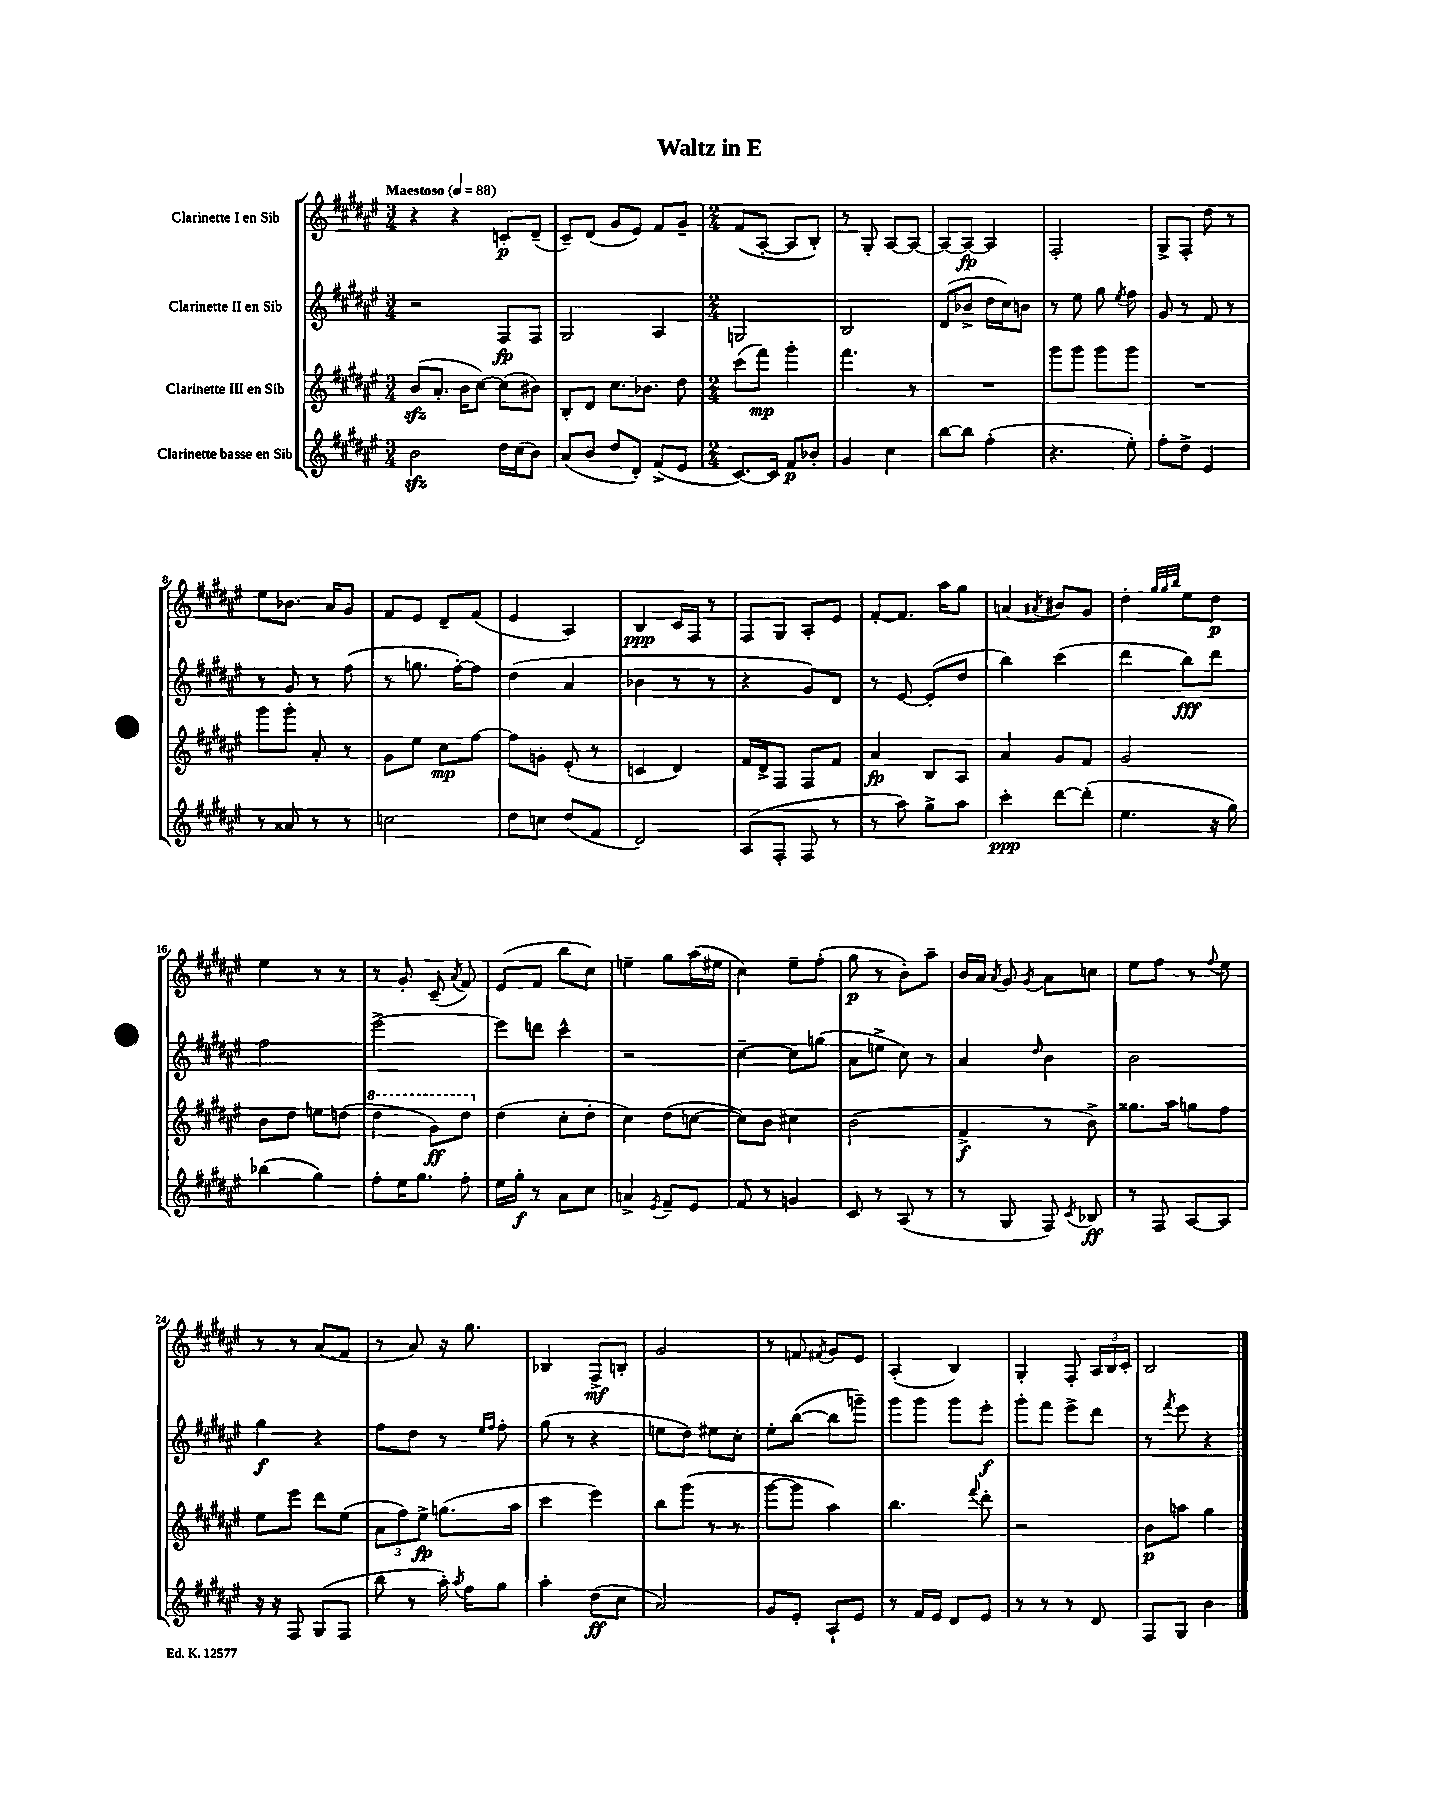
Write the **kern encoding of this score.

**kern	**kern	**kern	**kern
*staff4	*staff3	*staff2	*staff1
*clefG2	*clefG2	*clefG2	*clefG2
*k[f#c#g#d#a#e#]	*k[f#c#g#d#a#e#]	*k[f#c#g#d#a#e#]	*k[f#c#g#d#a#e#]
*M3/4	*M3/4	*M3/4	*M3/4
*MM88	*MM88	*MM88	*MM88
2b	(8b	2r	4r
.	8.a#'	.	.
.	.	.	4r
.	16b	.	.
.	[8cc#)	.	.
16dd#	(8cc#]	8F#	8c'
(16cc#	.	.	.
8b)	8b#)	8F#	(8d#~
=	=	=	=
(8a#	8B'	2G#	8c#~)
8b	8d#	.	(8d#
8dd#	8.cc#	.	8g#
8d#')	.	.	8e#)
.	8.b-	.	.
(8f#^	.	4A#	8f#
8e#	8dd#	.	8g#~
=	=	=	=
*M2/4	*M2/4	*M2/4	*M2/4
[8.c#)	(8ccc#	2G	(8f#
.	8fff#)	.	[8A#'
16c#]	.	.	.
8f#	4ggg#'	.	8A#]
8b-'	.	.	8B')
=	=	=	=
4g#	4.fff#	2B	8r
.	.	.	8G#'
4cc#	.	.	[8A#
.	8r	.	8A#_
=	=	=	=
[8bb	2r	(8d#	8A#_
8bb]	.	8b-^	8A#_
(4ff#'	.	16dd#	4A#]
.	.	16cc#)	.
.	.	8b	.
=	=	=	=
4.r	8ggg#	8r	2F#'
.	8ggg#	8ee#	.
.	8ggg#	8gg#	.
.	.	8qee#	.
8ee#')	8ggg#	8ff#	.
=	=	=	=
8ff#'	2r	8g#	8G#^
8dd#^	.	8r	8F#'
4e#	.	8f#	8dd#
.	.	8r	8r
=	=	=	=
8r	8ggg#	8r	8ee#
8a##	8ggg#'	8g#	8.b-
8r	8a#'	8r	.
.	.	.	16a#
8r	8r	(8ff#	8g#
=	=	=	=
2cc	8g#	8r	8f#
.	8ee#	8.gg	8e#
.	8cc#	.	8d#~
.	.	[16ff#')	.
.	[8ff#	8ff#]	(8f#
=	=	=	=
8dd#	8ff#]	(4dd#	4e#
8cc	8g'	.	.
(8dd#	(8e#'	4a#	4A#)
8f#	8r	.	.
=	=	=	=
2d#)	4c	4b-	4B
.	4d#)	8r	16c#
.	.	.	16F#
.	.	8r	8r
=	=	=	=
(8A#	16f#	4r	8F#
.	16d#^	.	.
8F#'	8F#	.	8G#
8F#	8F#	8g#)	8A#'
8r	8f#	8d#	8e#
=	=	=	=
8r	4a#	8r	[8f#'
8aa#)	.	[8e#	8.f#]
8gg#^	8B	(8e#']	.
.	.	.	16aa#
8aa#	8A#	8dd#	8gg#
=	=	=	=
4ccc#'	4a#	4bb)	(4a
.	.	.	8qa#
[8ddd#	8g#	(4ccc#	8b#)
(8ddd#']	8f#	.	8g#
=	=	=	=
4.ee#	2g#	4ddd#	4dd#'
.	.	.	32qqgg#
.	.	.	32qqgg#
.	.	.	32qqbb
.	.	8bb)	8ee#
16r	.	8ddd#	8dd#
16gg#)	.	.	.
=	=	=	=
(4bb-	8b	2ff#	4ee#
.	8dd#	.	.
4gg#)	8ee	.	8r
.	(8dd	.	8r
=	=	=	=
8ff#'	4ddd#	[2eee#^	8r
16ee#	.	.	8g#'
8.gg#	.	.	.
.	8gg#)	.	(8c#~
.	.	.	8qa#
8ff#'	8ddd#	.	8f#)
=	=	=	=
16ee#	(4dd#	8eee#]	(8e#
16gg#'	.	.	.
8r	.	8ddd	8f#
8a#	8cc#'	4ccc#^^	8bb
8cc#	8dd#'	.	8cc#)
=	=	=	=
4a^	4cc#)	2r	4ee~
8qe#	.	.	.
8f#~	(8dd#	.	8gg#
8e#	[8cc	.	(16aa#
.	.	.	16ee#
=	=	=	=
8f#	8cc])	[4cc#~	4cc#)
8r	8b	.	.
4g	4cc#	8cc#]	8ee#~
.	.	(8gg	(8ff#'
=	=	=	=
8c#	(2b	8a#	8gg#
8r	.	8ee^	8r
(8A#	.	8cc#)	8b')
8r	.	8r	8aa#~
=	=	=	=
8r	4f#^	4a#	16b
.	.	.	16a#
.	.	.	8qa#
8G#	.	.	8g#
.	.	16qqdd#	8qg#
8F#)	8r	4b	8a#
8qc#	.	.	.
8B-	8b^)	.	8cc
=	=	=	=
8r	8.gg##	2b	8ee#
8F#	.	.	8ff#
.	16aa#	.	.
[8A#	8gg	.	8r
.	.	.	8qqff#
8A#]	8ff#	.	8ee#
=	=	=	=
16r	8ee#	4gg#	8r
16r	.	.	.
8F#	8eee#	.	8r
(8G#	8ddd#	4r	(8a#
8F#	(8ee#	.	8f#
=	=	=	=
8bb	12a#	8ff#	8r
.	12ff#)	.	.
8r	.	8dd#	8a#)
.	12ee#^	.	.
16aa#')	(8.gg	8r	16r
8qaa#	.	.	.
16ff#	.	.	8.gg#
.	.	16qqee#	.
.	.	16qqff#	.
8gg#	.	8ff#'	.
.	16aa#	.	.
=	=	=	=
4aa#'	4ccc#	(8gg#	4B-
.	.	8r	.
(8dd#	4eee#)	4r	8F#^
8cc#	.	.	8B'
=	=	=	=
2a#)	8bb	8ee	2g#
.	(8ggg#	8dd#)	.
.	8r	8ee#	.
.	8r	8cc#'	.
=	=	=	=
8g#	[8ggg#	8ee#'	8r
8e#'	8ggg#]	([8bb	8f
.	.	.	8qf#
8A#`	4aa#)	8bb]	8g#
8e#	.	8ggg~)	8e#
=	=	=	=
8r	4.bb	8ggg#	(4A#'
16f#	.	8ggg#	.
16e#	.	.	.
8d#	.	8ggg#	4B)
.	8qqfff#	.	.
8e#	8ddd#'	8eee#'	.
=	=	=	=
8r	2r	8ggg#'	4G#'
8r	.	8fff#	.
8r	.	8eee#^	8F#'
8d#	.	8ddd#	24A#
.	.	.	24B
.	.	.	24c#'
=	=	=	=
8F#	8b	8r	2B
.	.	8qfff#	.
8G#	8aa	8eee#	.
4b	4gg#	4r	.
==	==	==	==
*-	*-	*-	*-
